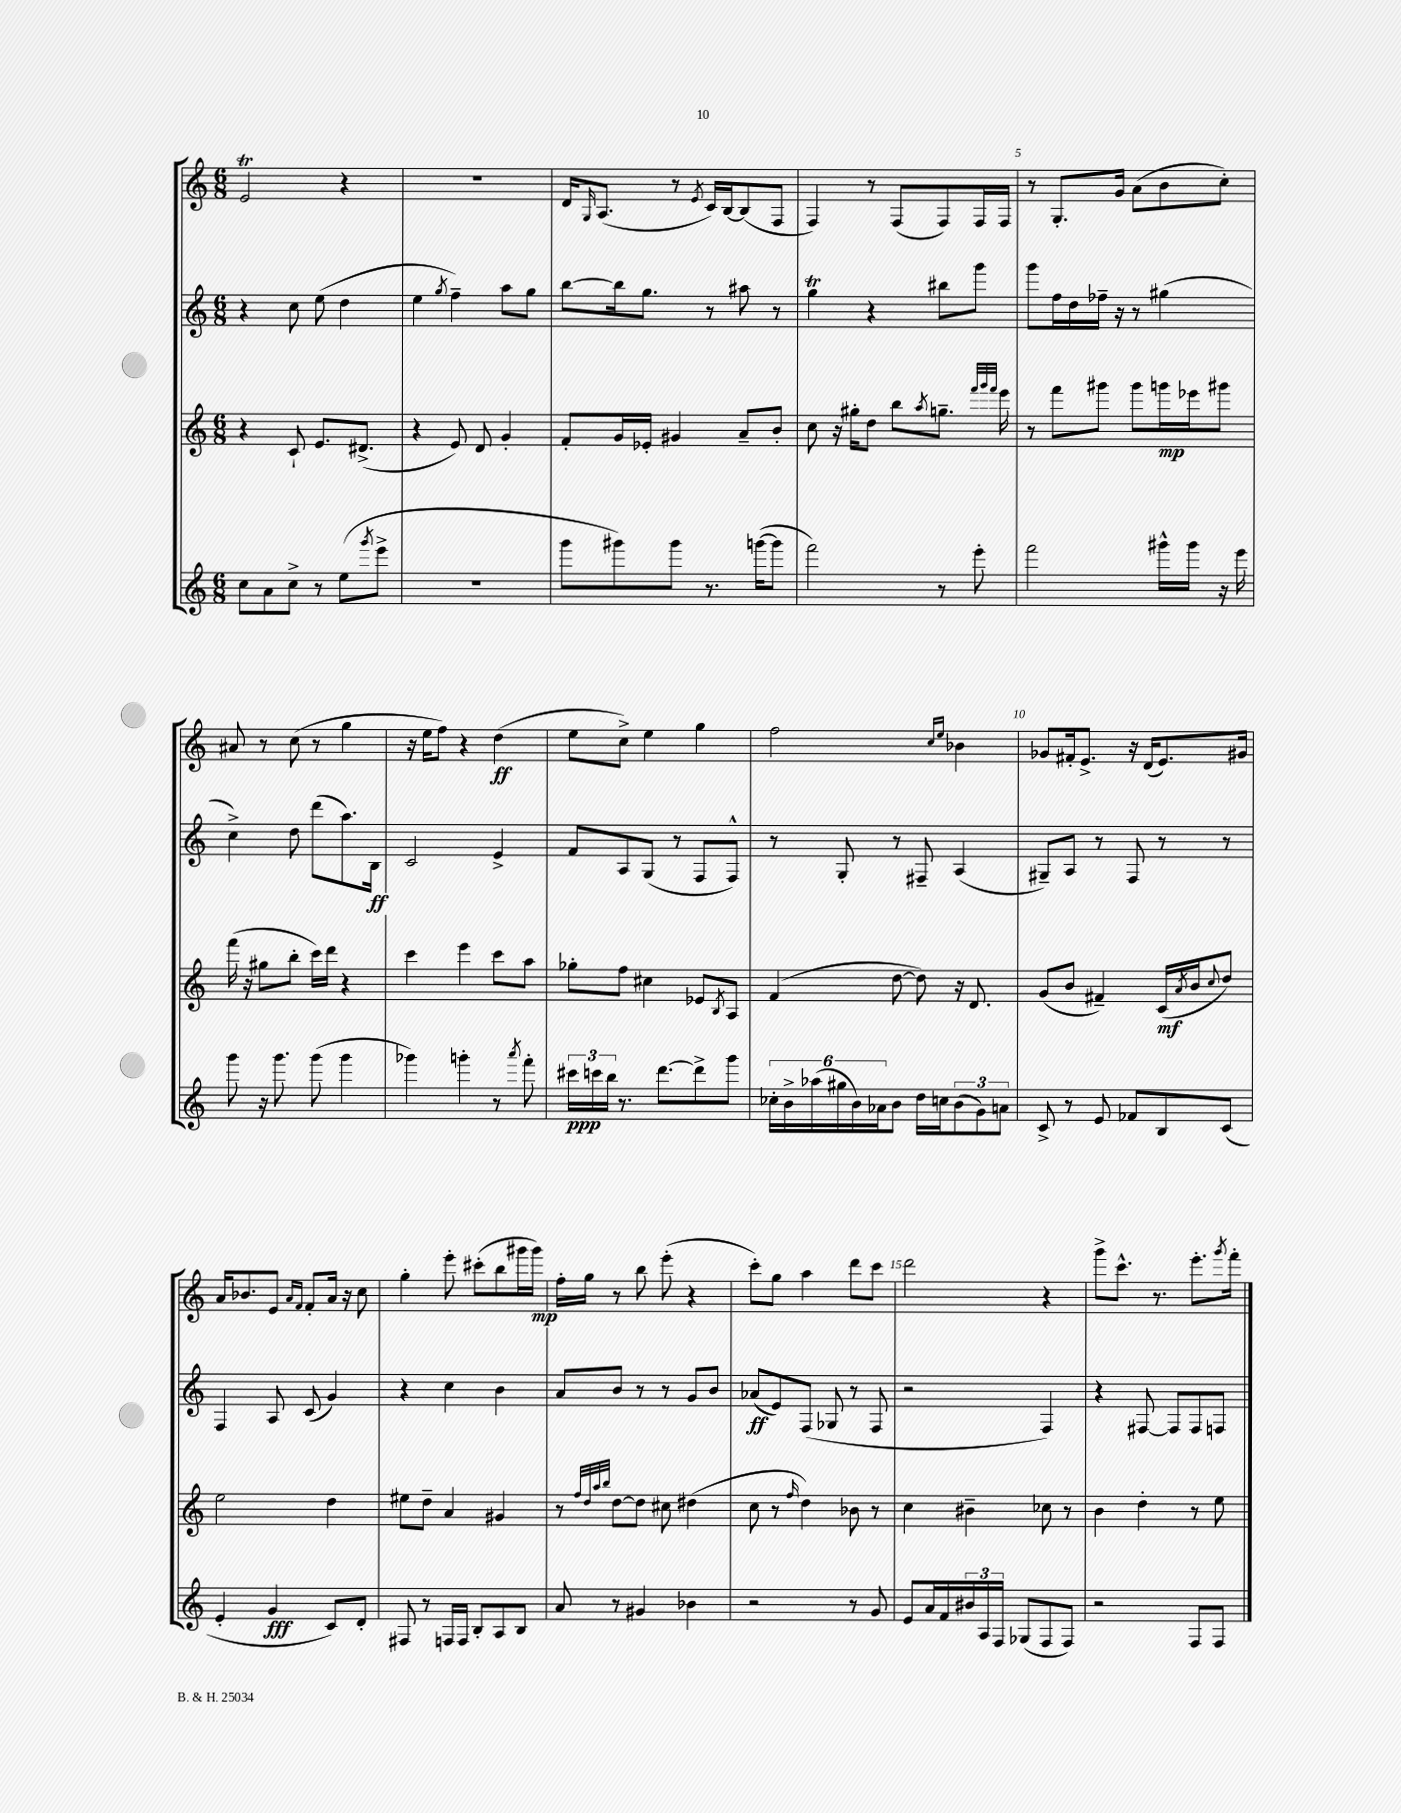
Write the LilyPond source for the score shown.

<<
\new StaffGroup <<
\new Staff = "s0" {
    \clef treble \key c \major \numericTimeSignature \time 6/8
    e'2\trill r4 |
    R2. |
    d'16 \grace { g16 } a8.( r8 \acciaccatura { e'8 } c'16) b16~ b8( f8 |
    f4) r8 f8( f8) f16 f16 |
    r8 g8.-. g'16 a'8( b'8 c''8-.) |
    ais'8 r8 c''8( r8 g''4 |
    r16 e''16 f''8) r4 d''4\ff( |
    e''8 c''8->) e''4 g''4 |
    f''2 \grace { c''16 e''16 } bes'4 |
    ges'8 fis'16-. e'8.-> r16 d'16( e'8.) gis'16 |
    a'16 bes'8. e'8 \grace { a'16 f'16 } f'8-. a'16 r16 c''8 |
    g''4-. e'''8-. cis'''8-.( b''8 gis'''16 gis'''16\mp) |
    f''16-. g''16 r8 b''8 e'''8-.( r4 |
    c'''8-.) g''8 a''4 d'''8 c'''8 |
    d'''2 r4 |
    g'''8-> c'''8.-^ r8. e'''8.-. \acciaccatura { g'''8 } f'''16-. \bar "|." |
}
\new Staff = "s1" {
    \clef treble \key c \major \numericTimeSignature \time 6/8
    r4 c''8 e''8( d''4 |
    e''4 \acciaccatura { g''8 } f''4--) a''8 g''8 |
    b''8~ b''16 g''8. r8 ais''8 r8 |
    g''4\trill r4 bis''8 g'''8 |
    g'''8 f''16 d''16 fes''16-- r16 r8 gis''4( |
    c''4->) d''8 d'''8( a''8.) b16\ff |
    c'2 e'4-> |
    f'8 a8 g8( r8 f8 f8-^) |
    r8 g8-. r8 fis8-- a4( |
    gis8--) a8 r8 f8 r8 r8 |
    f4 a8 c'8( g'4) |
    r4 c''4 b'4 |
    a'8 b'8 r8 r8 g'8 b'8 |
    aes'8\ff( e'8) f8( ges8 r8 f8 |
    r2 f4) |
    r4 fis8~ fis8 fis8 f8 \bar "|." |
}
\new Staff = "s2" {
    \clef treble \key c \major \numericTimeSignature \time 6/8
    r4 c'8-! e'8. dis'8.->( |
    r4 e'8) d'8 g'4-. |
    f'8-. g'16 ees'16-. gis'4 a'8-- b'8-. |
    c''8 r16 gis''16-. d''8 b''8 \acciaccatura { a''8 } g''8.-- \grace { f'''32 g'''32 f'''32 } e'''16 |
    r8 f'''8 gis'''8 gis'''8 g'''16\mp ees'''16 gis'''8 |
    f'''16( r16 gis''8 b''8-. c'''16) d'''16 r4 |
    c'''4 e'''4 c'''8 a''8 |
    ges''8-. f''8 cis''4 ees'8 \acciaccatura { b8 } a8 |
    f'4( d''8~ d''8) r16 d'8. |
    g'8( b'8 fis'4--) c'16\mf( \acciaccatura { a'8 } b'16 \appoggiatura { c''8 } d''8) |
    e''2 d''4 |
    eis''8 d''8-- a'4 gis'4 |
    r8 \grace { f''32 d''32 a''32 b''32 } d''8~ d''8 cis''8 dis''4( |
    c''8 r8 \grace { f''16 } d''4) bes'8 r8 |
    c''4 bis'4-- ces''8 r8 |
    b'4 d''4-. r8 e''8 \bar "|." |
}
\new Staff = "s3" {
    \clef treble \key c \major \numericTimeSignature \time 6/8
    c''8 a'8 c''8-> r8 e''8( \acciaccatura { g'''8 } e'''8-> |
    R2. |
    g'''8 gis'''8) gis'''8 r8. g'''16~( g'''8 |
    f'''2) r8 e'''8-. |
    f'''2 gis'''16-^ gis'''16 r16 e'''16 |
    g'''8 r16 g'''8. g'''8( g'''4 |
    ges'''4) g'''4-. r8 \acciaccatura { a'''8 } f'''8-. |
    \tuplet 3/2 { cis'''16\ppp c'''16 b''16 } r8. d'''8.~ d'''8-> g'''8 |
    \tuplet 6/4 { ces''16-. b'16-> aes''16( gis''16 b'16) aes'16 } b'8 d''16 c''16 \tuplet 3/2 { b'8( g'8) a'8 } |
    c'8-> r8 e'8 fes'8 b8 c'8( |
    e'4-. g'4\fff c'8) d'8-. |
    fis8 r8 f16 f16 b8-. a8 b8 |
    a'8 r8 gis'4 bes'4 |
    r2 r8 g'8 |
    e'8 a'16 f'16 \tuplet 3/2 { bis'16 a16 f16 } ges8( f8 f8) |
    r2 f8 f8 \bar "|." |
}
>>
>>
\layout { \context { \Score \override BarNumber.break-visibility = ##(#f #t #t) barNumberVisibility = #(every-nth-bar-number-visible 5) } }
